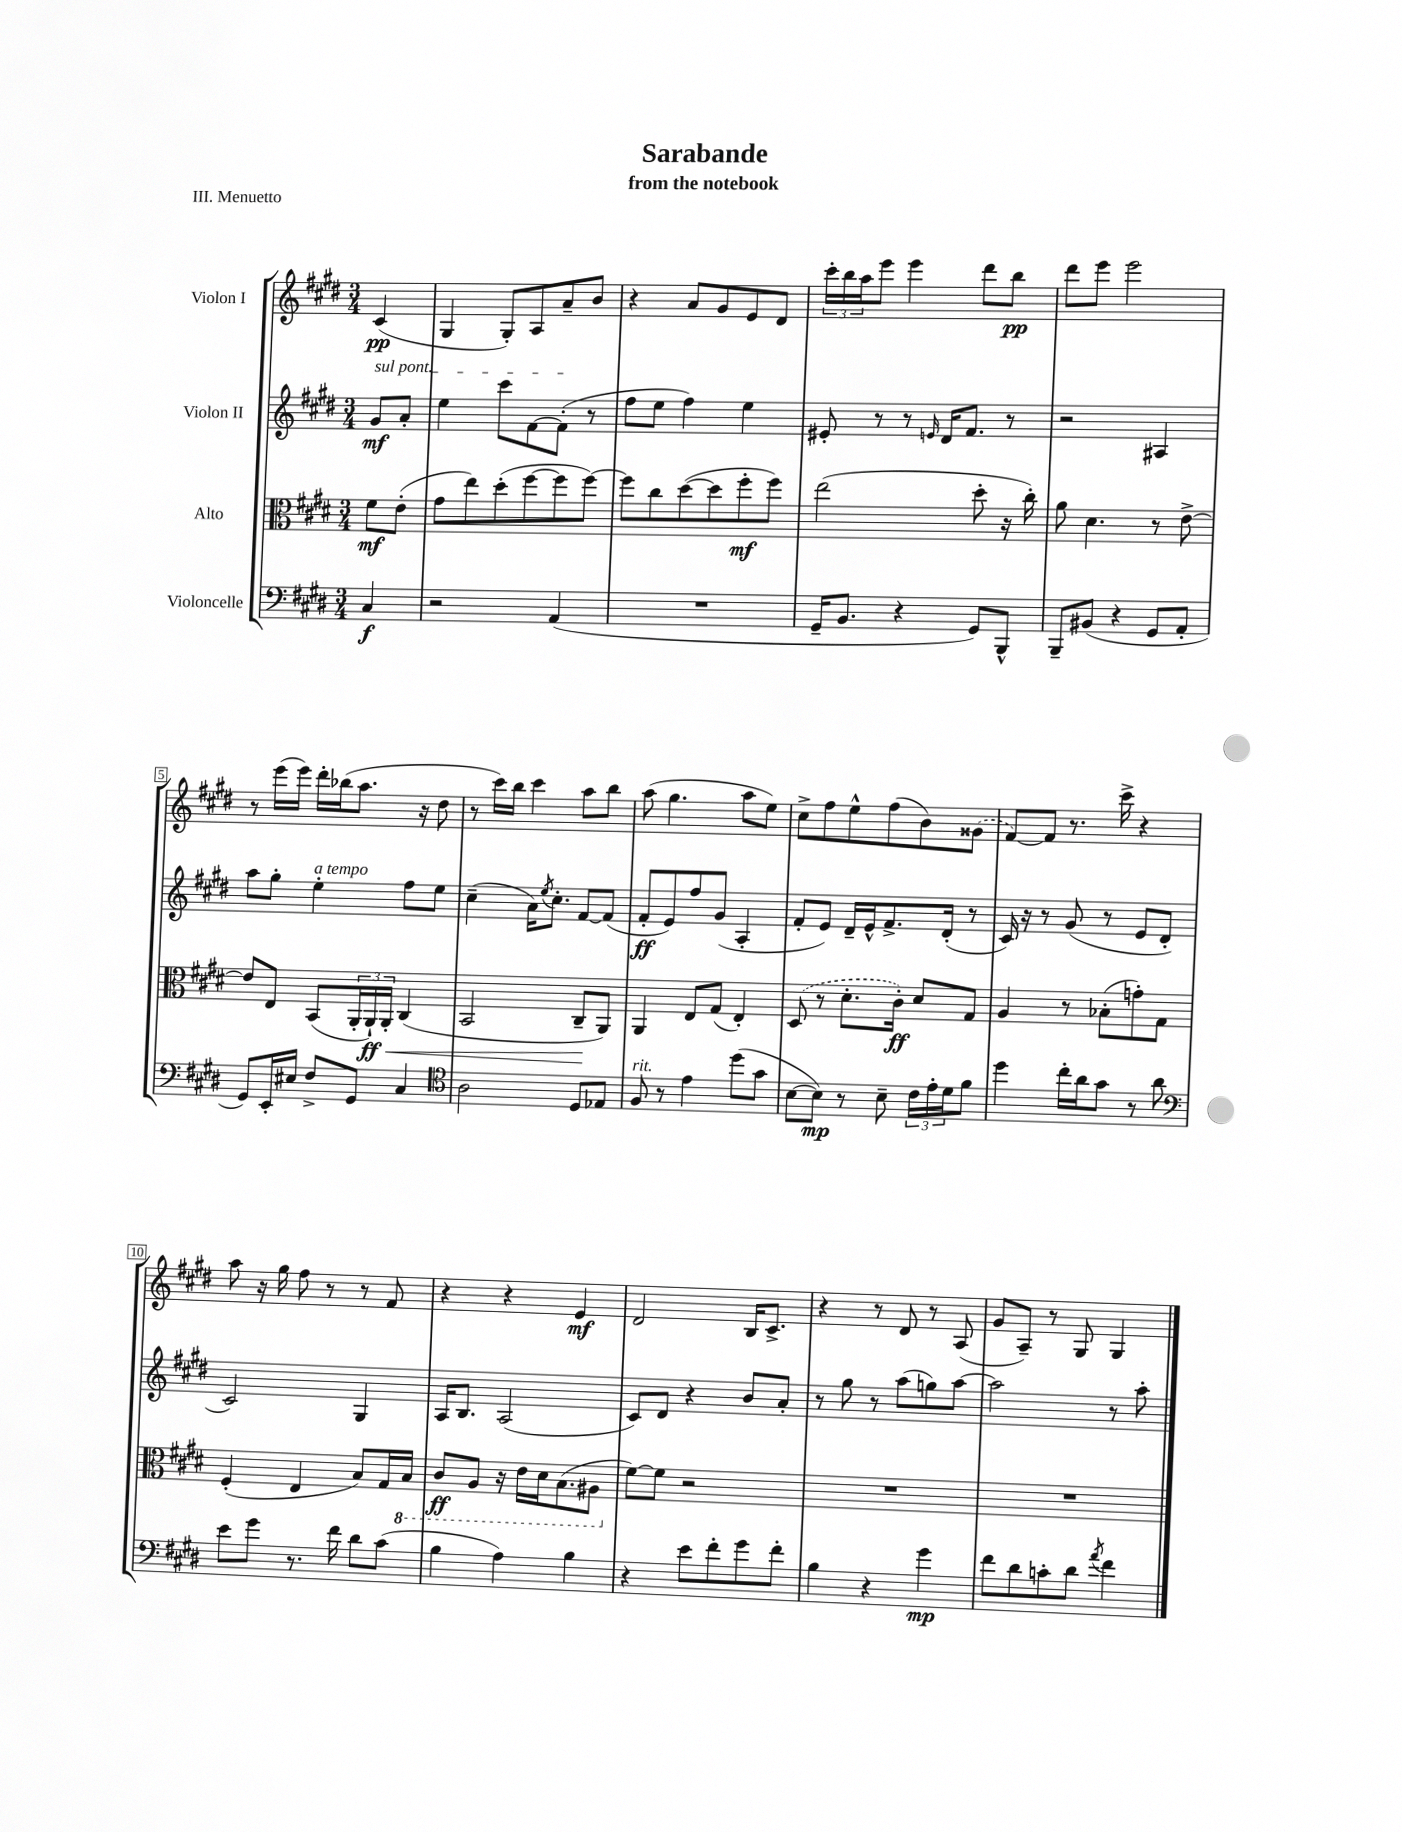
\header { title = "Sarabande" subtitle = "from the notebook" piece = "III. Menuetto" }
<<
\new StaffGroup <<
\new Staff = "s0" \with { instrumentName = "Violon I" } {
    \clef treble \key e \major \numericTimeSignature \time 3/4 \partial 4
    cis'4\pp( |
    gis4 gis8-.) a8 a'8-- b'8 |
    r4 a'8 gis'8 e'8 dis'8 |
    \tuplet 3/2 { cis'''16-. b''16 a''16 } e'''8 e'''4 dis'''8 b''8\pp |
    dis'''8 e'''8 e'''2 |
    r8 e'''16( e'''16) dis'''16-. bes''16( a''8. r16 dis''8 |
    r8 cis'''16) b''16 cis'''4 a''8 b''8 |
    a''8( gis''4. a''8 e''8) |
    cis''8-> fis''8 e''8-^ fis''8( b'8) \once \slurDashed gisis'8( |
    fis'8~) fis'8 r8. cis'''16-> r4 |
    a''8 r16 gis''16 fis''8 r8 r8 fis'8 |
    r4 r4 e'4\mf |
    dis'2 b16 cis'8.-> |
    r4 r8 dis'8 r8 a8( |
    gis'8 a8--) r8 gis8 gis4 \bar "|." |
}
\new Staff = "s1" \with { instrumentName = "Violon II" } {
    \clef treble \key e \major \numericTimeSignature \time 3/4 \partial 4
    \once \override TextSpanner.bound-details.left.text = \markup { \italic "sul pont." } gis'8\mf\startTextSpan a'8-. |
    e''4 cis'''8 fis'8~ fis'8-.\stopTextSpan( r8 |
    fis''8 e''8 fis''4) e''4 |
    eis'8-. r8 r8 \grace { e'16 } dis'16 fis'8. r8 |
    r2 ais4 |
    a''8 gis''8-. e''4-.^\markup { \italic "a tempo" } fis''8 e''8 |
    cis''4--( a'16) \acciaccatura { e''8 } cis''8.-. fis'8~ fis'8( |
    fis'8-.\ff e'8) fis''8 gis'8( a4-. |
    fis'8-. e'8) dis'16-- e'16-^ fis'8.-> dis'16-.( r8 |
    cis'16) r16 r8 gis'8( r8 e'8 dis'8-. |
    cis'2) gis4 |
    a16 b8. a2( |
    cis'8) dis'8 r4 b'8 a'8-. |
    r8 gis''8 r8 a''8( g''8) a''8~ |
    a''2 r8 a''8-. \bar "|." |
}
\new Staff = "s2" \with { instrumentName = "Alto" } {
    \clef alto \key e \major \numericTimeSignature \time 3/4 \partial 4
    fis'8\mf e'8-.( |
    gis'8 e''8) dis''8-.( fis''8~ fis''8 fis''8~) |
    fis''8 cis''8 dis''8~( dis''8 fis''8-.\mf fis''8) |
    e''2( dis''8-. r16 cis''16-.) |
    a'8 dis'4. r8 e'8~-> |
    e'8 e8 b,8( \tuplet 3/2 { a,16-. a,16-!\ff\<) a,16-. } cis4( |
    b,2 cis8--\! a,8) |
    a,4 e8 gis8( e4-.) |
    \once \slurDashed dis8( r8 dis'8.-. cis'16-.\ff) dis'8 gis8 |
    a4 r8 bes8-.( g'8-.) gis8 |
    fis4-.( e4 b8) gis16 \ottava #-1 b,16 |
    cis8\ff a,8 r16 e16 dis16 b,8.( ais,8 \ottava #0 |
    fis'8~) fis'8 r2 |
    R2. |
    R2. \bar "|." |
}
\new Staff = "s3" \with { instrumentName = "Violoncelle" } {
    \clef bass \key e \major \numericTimeSignature \time 3/4 \partial 4
    cis4\f |
    r2 a,4( |
    R2. |
    gis,16-- b,8. r4 gis,8) b,,8-^ |
    b,,8-- bis,8( r4 gis,8 a,8-. |
    gis,8) e,16-. eis16 fis8-> gis,8 cis4 |
    \clef tenor a2 dis8 ees8 |
    fis8^\markup { \italic "rit." } r8 e'4 dis''8( gis'8 |
    b8~ b8\mp) r8 b8-- \tuplet 3/2 { cis'16 e'16-. dis'16 } fis'8 |
    dis''4 cis''16-. a'16 gis'8 r8 a'8 |
    \clef bass e'8 gis'8 r8. fis'16 dis'8 cis'8( |
    b4 a4) b4 |
    r4 e'8 fis'8-. gis'8 fis'8-. |
    b4 r4 gis'4\mp |
    fis'8 dis'8 c'8-. dis'8 \acciaccatura { a'8 } fis'4 \bar "|." |
}
>>
>>
\layout { \context { \Score \override BarNumber.stencil = #(make-stencil-boxer 0.1 0.3 ly:text-interface::print) } }
